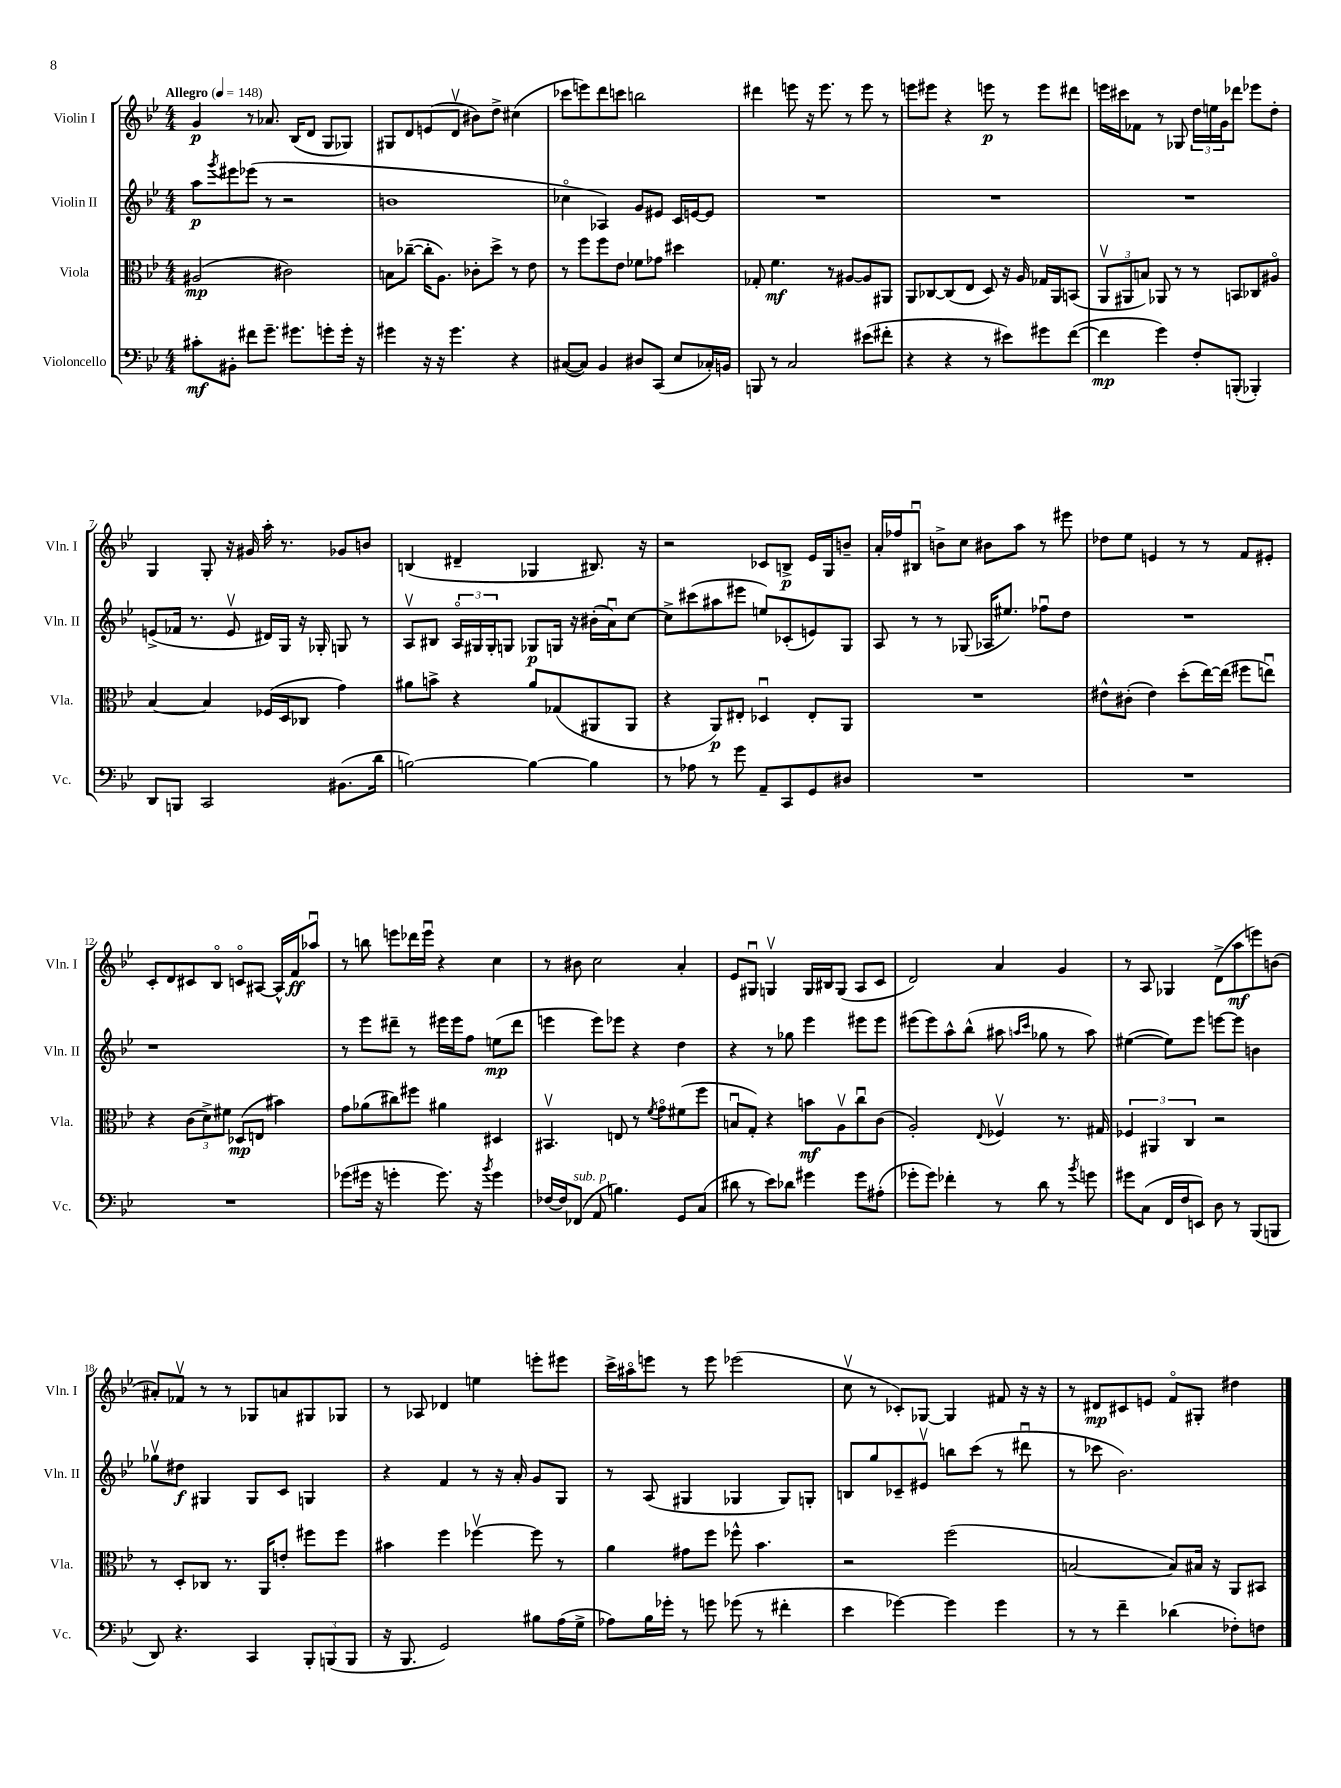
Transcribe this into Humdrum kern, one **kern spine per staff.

**kern	**kern	**kern	**kern
*staff4	*staff3	*staff2	*staff1
*clefF4	*clefC3	*clefG2	*clefG2
*k[b-e-]	*k[b-e-]	*k[b-e-]	*k[b-e-]
*M4/4	*M4/4	*M4/4	*M4/4
*MM148	*MM148	*MM148	*MM148
8c#'	(2A#	8aa	4g
.	.	8qggg	.
8BB#'	.	8eee#	.
8f#	.	(8eee-	8r
8.g~	.	8r	8.a-
.	2c#)	2r	.
8.g#	.	.	(16B-
.	.	.	8d
8g'	.	.	8G
16g'	.	.	8G-)
16r	.	.	.
=	=	=	=
4g#	8B	1b	8G#
.	([8cc-~	.	8d
16r	16cc-']	.	(8e
16r	8.A)	.	.
4.g#	.	.	8dv
.	8c-'	.	8b#)
.	8dd^	.	8dd^
4r	8r	.	(4cc#
.	8e-	.	.
=	=	=	=
([8C#	8r	4cc-o	8ccc-
8C#])	8ff	.	8eee)
4BB-	8ff	4A-)	8ddd
.	8e-	.	8ccc
8D#	8f-	8g	2bb
(8CC	8g-	8e#	.
8E-	4dd#	16c	.
.	.	[16e	.
16C-')	.	8e]	.
16BB	.	.	.
=	=	=	=
8BBB	8G-'	1r	4ddd#
8r	4.f	.	.
2C	.	.	8eee
.	.	.	16r
.	.	.	8.eee
.	8r	.	.
.	[8A#	.	8r
(8e#	8A#]	.	8eee
8f#'	8AA#	.	8r
=	=	=	=
4r	8AA	1r	8eee
.	[8C-	.	8eee#
4r	(8C-]	.	4r
.	8E-	.	.
8r	8D)	.	8eee
8e#)	16r	.	8r
.	16A	.	.
8g#	16G-	.	8eee
.	16AA	.	.
([8f	(8BB	.	8ddd#
=	=	=	=
4f]	12AAv	1r	16eee
.	.	.	16ccc#
.	12AA#	.	.
.	.	.	8f-
.	12B)	.	.
4g)	8AA-	.	8r
.	8r	.	8G-
8F'	8r	.	24dd
.	.	.	24ee
.	.	.	24g
(8BBB'	8BB	.	8ddd-
4BBB-')	8C-	.	8eee-
.	8A#o	.	8dd'
=	=	=	=
8DD	[4B-	(8e^	4G
8BBB	.	16f-	.
.	.	8.r	.
2CC	4B-]	.	8G'
.	.	8ev	16r
.	.	.	16g#
.	(16F-	16d#)	16aa'
.	16D	16G	8.r
.	8C-	16r	.
.	.	16G-'	.
(8.BB#	4g)	8G	8g-
.	.	8r	8b
16d	.	.	.
=	=	=	=
[2B)	8a#	8Av	(4B
.	8b^	8B#	.
.	4r	24Ao	4d#~
.	.	24G#	.
.	.	24G#'	.
.	.	8G	.
4B_	8a#	8G-	4G-
.	(8G-	16G	.
.	.	16r	.
4B]	8AA#	(16b#'	8.B#)
.	.	16au)	.
.	8AA#	[8cc	.
.	.	.	16r
=	=	=	=
8r	4r	8cc^]	2r
8A-	.	(8ccc#	.
8r	8AA)	8aa#	.
8g	8E#'	8eee#	.
8AA~	4D-u	8ee)	8c-
8CC	.	(8c-'	8B^
8GG	8E#'	8e)	16e-
.	.	.	16G
8D#	8AA	8G	8b~
=	=	=	=
1r	1r	8A	16a'
.	.	.	16ff-
.	.	8r	8B#u
.	.	8r	8b^
.	.	(8G-	8cc
.	.	16A-	8b#
.	.	8.ee#)	.
.	.	.	8aa
.	.	8ff-u	8r
.	.	8dd	8eee#
=	=	=	=
1r	8e#^^	1r	8dd-
.	(8c#'	.	8ee-
.	4e#)	.	4e
.	(8dd'	.	8r
.	[16ee-)	.	8r
.	(16ee-]	.	.
.	8ff#	.	8f
.	8eeu)	.	8e#'
=	=	=	=
1r	4r	1r	8c'
.	.	.	8d
.	(12c	.	8c#
.	12d^)	.	.
.	.	.	8B-o
.	12f#	.	.
.	(8D-	.	8co
.	8E	.	[8A#
.	4b#)	.	16A#^^]
.	.	.	16f
.	.	.	8aa-u
=	=	=	=
(8g-	8g	8r	8r
16g#	(8a-	8eee-	8bb
16r	.	.	.
4g'	8cc#)	8ddd#~	8eee
.	8ff#	8r	16ddd-
.	.	.	16eeeu
8.g)	4a#	16eee#	4r
.	.	16eee#	.
.	.	8ff	.
16r	.	.	.
8qb-	.	.	.
4g	4D#	(8ee	4cc
.	.	8ddd#	.
=	=	=	=
[16F-	4.BB#v	4eee	8r
16F-]	.	.	.
(8FF-	.	.	8b#
8AA	.	8eee)	2cc
4.B)	8E	8eee-	.
.	8r	4r	.
.	8qf	.	.
.	8go	.	.
8GG	(8f#	4dd	4a'
(8C	8ff	.	.
=	=	=	=
8d#	8Bu	4r	8e-
8r	8G')	.	8G#u
8e-)	4r	8r	4Gv
8d-	.	8gg-	.
4g#	8b	4eee-	16G
.	.	.	16B#
.	8Av	.	(8G
8g#	8ccu	8eee#	8A
(8A#'	(8c	8eee#	8c
=	=	=	=
8g-'	2A')	(8eee#	2d)
8g-)	.	8eee#)	.
4f-'	.	8aa^^	.
.	.	(8bb-^^	.
.	8qqE-	.	.
8r	4F-v	8aa#	4a
.	.	16qqaa	.
.	.	16qqccc	.
8d	.	8gg-	.
8r	8.r	8r	4g
8qb-	.	.	.
8g	.	8aa)	.
.	16G#	.	.
=	=	=	=
8g#	6F-	([4ee#	8r
(8C	.	.	8A
.	6AA#	.	.
16FF	.	8ee#])	4G-
16F	.	.	.
.	6C	.	.
8EE)	.	8eee-	.
8D	2r	[8eee	(8d^
8r	.	8eee]	8aa
(8BBB-	.	4b	8eee)
8BBB	.	.	(8b
=	=	=	=
8DD)	8r	8gg-v	8a#')
4.r	8D'	8dd#	8f-v
.	8C-	4G#	8r
.	8.r	.	8r
4CC	.	8G#	8G-
.	16AA	.	.
.	8e'	8c	8a
12BBB-'	8ff#	4G	8G#
(12BBB	.	.	.
.	8ff#	.	8G-
12BBB	.	.	.
=	=	=	=
16r	4b#	4r	8r
8.BBB-	.	.	.
.	.	.	8A-
2GG)	4ff	4f	4d-
.	[4ff-v	8r	4ee
.	.	16r	.
.	.	16a'	.
8B#	8ff-]	8g	8eee'
(16A	8r	8G	8eee#
16G^	.	.	.
=	=	=	=
8A-)	4a	8r	16ccc^
.	.	.	16aa#o
16B-	.	(8A	8eee
16g-'	.	.	.
8r	8g#	4G#	8r
8g	8ff	.	8eee
(8g-	8ff-^^	4G-	(2eee-
8r	4.b-	.	.
4f#'	.	8G-)	.
.	.	8G'	.
=	=	=	=
4e-	2r	8B	8ccv
.	.	8gg	8r
[4g-)	.	8c-~	8c-')
.	.	8e#v	[8G-
4g-]	(2ff	8bb	4G-]
.	.	(8ccc	.
4g-	.	8r	8f#
.	.	8ddd#u	16r
.	.	.	16r
=	=	=	=
8r	[2B	8r	8r
8r	.	8ccc-	8d#
4f~	.	2.b-)	8c#
.	.	.	8e
(4d-	8B])	.	8fo
.	16B#	.	8G#'
.	16r	.	.
8F-')	8AA	.	4dd#
8F	8BB#	.	.
==	==	==	==
*-	*-	*-	*-
